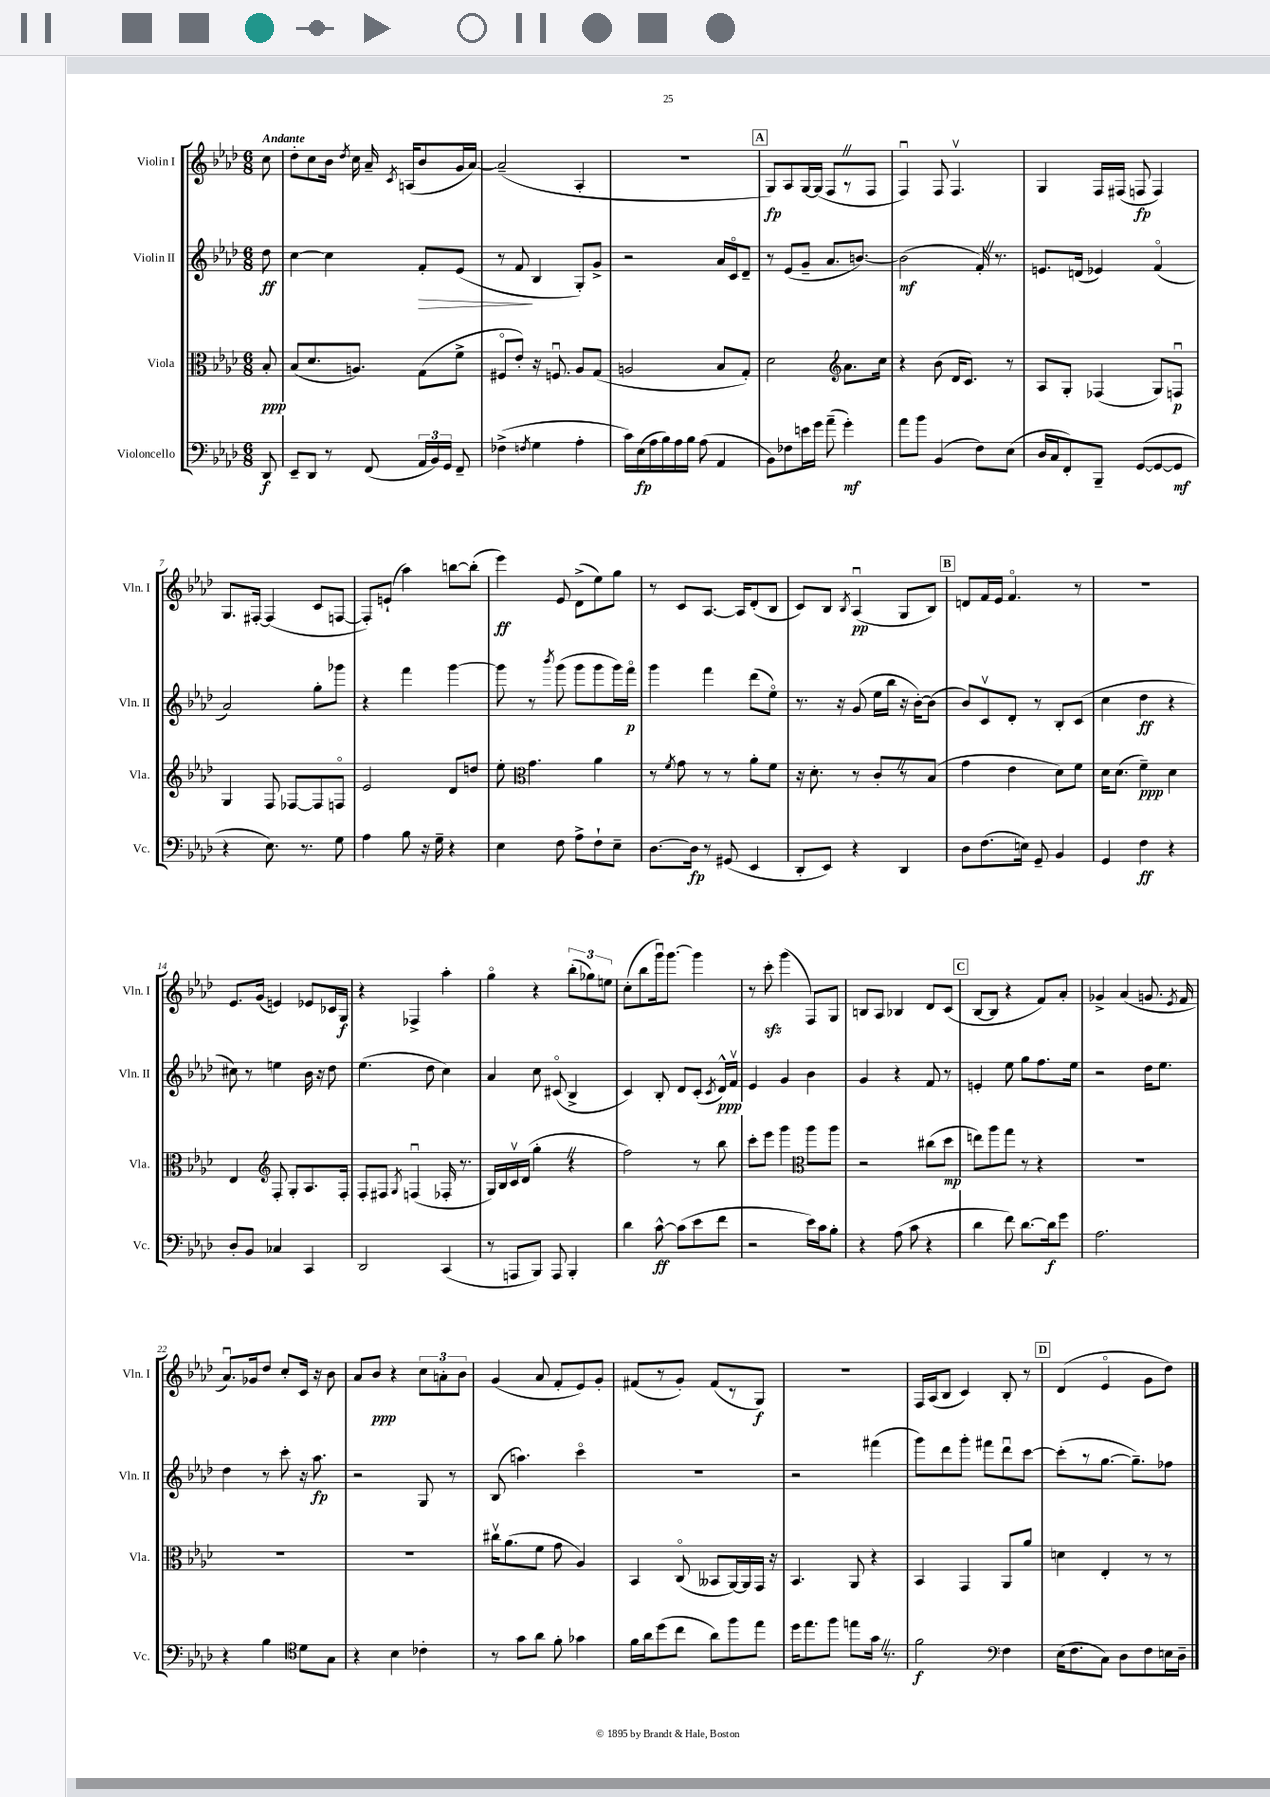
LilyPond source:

<<
\new StaffGroup <<
\new Staff = "s0" \with { instrumentName = "Violin I" shortInstrumentName = "Vln. I" } {
    \clef treble \key aes \major \numericTimeSignature \time 6/8 \partial 8 \tempo "Andante"
    \autoBeamOff c''8 |
    des''8[-. c''8 bes'16] \acciaccatura { des''8 } c''16 aes'16-- \acciaccatura { c'8 } a16[( bes'8 g'16 aes'16]~) |
    aes'2--( aes4-. |
    R2. |
    \mark \markup { \box "A" } g8[\fp) aes8 g16~ g16]( f8[ \once \override BreathingSign.text = \markup { \musicglyph "scripts.caesura.straight" } \breathe r8 f8] |
    f4\downbow) f8 f4.\upbow |
    g4 f16[ fis16]( f8\fp f4) |
    g8.[ fis16]~-. fis4( c'8[ f8]~ |
    f8[-.) e'8]-!( aes''4) b''8[~ b''8]-.( |
    ees'''4\ff) ees'8 des'8[->( ees''8) g''8] |
    r8 c'8[ aes8.]~ aes16[ des'8-.( bes8] |
    c'8[) bes8] \acciaccatura { bes8 } aes4\downbow\pp( g8[ bes8]) |
    \mark \markup { \box "B" } d'8[ f'16 ees'16] f'4.\flageolet r8 |
    R2. |
    ees'8.[ g'16]( e'4) ees'8[ ces'16 g16]\f |
    r4 fes4-> aes''4-. |
    g''4\flageolet r4 \tuplet 3/2 { bes''8[-.( ges''8) e''8] } |
    c''8[-.( bes''8 g'''16\downbow) g'''8.]~ g'''4 |
    r8 c'''8-.\sfz g'''4( f8[) g8] |
    b8[ aes8] bes4 des'8[ c'8]( |
    \mark \markup { \box "C" } bes8[~ bes8] r4 f'8[) aes'8]-. |
    ges'4-> aes'4( g'8. \acciaccatura { ees'8 } f'16 |
    aes'8.[\downbow) ges'16 des''8] c''8[-. c'16] r16 bes'8 |
    aes'8[ bes'8]\ppp r4 \tuplet 3/2 { c''8[ a'8-. bes'8] } |
    g'4( aes'8 f'8[-. ees'8) g'8]-. |
    fis'8[( r8 g'8]-.) fis'8[( r8 g8]\f) |
    R2. |
    f16[ aes16( bes8] c'4) bes8-. r8 |
    \mark \markup { \box "D" } des'4( ees'4\flageolet g'8[ des''8]) \bar "|." |
}
\new Staff = "s1" \with { instrumentName = "Violin II" shortInstrumentName = "Vln. II" } {
    \clef treble \key aes \major \numericTimeSignature \time 6/8 \partial 8
    \autoBeamOff des''8\ff |
    c''4~ c''4 f'8[-.\> ees'8]( |
    r8 f'8\! bes4 g8[-.) g'8]-> |
    r2 aes'16[ c'16\flageolet des'8]-- |
    \mark \markup { \box "A" } r8 ees'8[( g'8]-- aes'8.[ b'8.]~) |
    b'2\mf( f'16-.) \once \override BreathingSign.text = \markup { \musicglyph "scripts.caesura.straight" } \breathe r8. |
    e'8.[ d'16]( ees'4) f'4\flageolet( |
    aes'2) g''8[-. ges'''8] |
    r4 f'''4 g'''4~ |
    g'''8 r8 \acciaccatura { bes'''8 } g'''8( g'''8[ g'''8 g'''16) f'''16]\flageolet\p |
    g'''4 f'''4 des'''8[( ees''8]\flageolet) |
    r8. r16 g'8( ees''16[ bes''16] r16 bes'16[~-.) bes'8]( |
    \mark \markup { \box "B" } bes'8[) c'8\upbow des'8]-. r8 bes8[-. c'8]( |
    c''4 des''4\ff r4 |
    cis''8) r8 e''4 bes'16 r16 des''8 |
    ees''4.( des''8 c''4) |
    aes'4 c''8 cis'8\flageolet( bes4-> |
    c'4) bes8-. des'8[ c'8]-.( \acciaccatura { c'8 } des'16[-^\ppp) f'16]\upbow |
    ees'4 g'4 bes'4 |
    g'4 r4 f'8 r8 |
    \mark \markup { \box "C" } e'4-. ees''8 g''8[ f''8. ees''16] |
    r2 des''16[ ees''8.] |
    des''4 r8 c'''8-. r16 aes''8.\fp |
    r2 g8 r8 |
    bes8( a''4.) c'''4\flageolet |
    R2. |
    r2 fis'''4( |
    g'''8[) des'''8 g'''8]-. fis'''8[ des'''8\downbow c'''8]~ |
    \mark \markup { \box "D" } c'''8[-.( r8 g''8.]~ g''8.[--) fes''8] \bar "|." |
}
\new Staff = "s2" \with { instrumentName = "Viola" shortInstrumentName = "Vla." } {
    \clef alto \key aes \major \numericTimeSignature \time 6/8 \partial 8
    \autoBeamOff bes8-.\ppp |
    bes8[( des'8. a8.]) g8[( f'8]-> |
    fis8[\flageolet ees'8]-.) r16 f8.\downbow aes8[ g8]( |
    a2 bes8[ g8]-.) |
    \mark \markup { \box "A" } des'2 \clef treble aes'8.[ c''16] |
    r4 bes'8( des'16[ c'8.]) r8 |
    aes8[ g8]-. fes4( g8[) f8]\downbow\p |
    g4 f8 fes8[~ fes8 f8]\flageolet |
    ees'2 des'8[ d''8] |
    ees''8-. \clef alto g'4. aes'4 |
    r8 \acciaccatura { f'8 } g'8 r8 r8 aes'8[-. f'8] |
    r16 des'8.-. r8 c'8[-. \once \override BreathingSign.text = \markup { \musicglyph "scripts.caesura.straight" } \breathe r8 bes8]( |
    \mark \markup { \box "B" } g'4 ees'4 des'8[) f'8] |
    des'16[ des'8.]( f'4--\ppp) des'4 |
    ees4 \clef treble f8-. g8[-. aes8. f16]-. |
    f8[-. fis8] \acciaccatura { g8 } f4\downbow( fes16-. r8. |
    g16[) bes16 c'16\upbow des'16]( g''4-. \once \override BreathingSign.text = \markup { \musicglyph "scripts.caesura.straight" } \breathe r4 |
    f''2) r8 bes''8 |
    c'''8[-. ees'''8] g'''4 \clef alto aes''8[ aes''8] |
    r2 cis''8[( des''8]\mp |
    \mark \markup { \box "C" } e''8[) aes''8 g''8] r8 r4 |
    R2. |
    R2. |
    R2. |
    cis''16[\upbow aes'8.( f'8] g'8 aes4) |
    bes,4 c8\flageolet( beses,8[ aes,16~) aes,16 g,16] r16 |
    bes,4. aes,8 r4 |
    bes,4 g,4 aes,8[ aes'8] |
    \mark \markup { \box "D" } d'4 ees4-. r8 r8 \bar "|." |
}
\new Staff = "s3" \with { instrumentName = "Violoncello" shortInstrumentName = "Vc." } {
    \clef bass \key aes \major \numericTimeSignature \time 6/8 \partial 8
    \autoBeamOff des,8\f |
    ees,8[-- des,8] r8 f,8( \tuplet 3/2 { aes,16[ bes,16) g,16] } f,8-- |
    fes4->( \acciaccatura { f8 } g4 aes4-. |
    c'16[) ees16\fp( aes16 bes16) aes16 bes16] aes8( aes,4 |
    \mark \markup { \box "A" } bes,8[) fes8 e'16 g'16] aes'8--( g'4-.\mf) |
    aes'8[ bes'8] bes,4( f8[) ees8]( |
    des16[ c16 f,8-.) bes,,8]-- g,8[~( g,8~ g,8]\mf |
    r4 ees8.) r8. g8 |
    aes4 bes8 r16 g16-- r4 |
    ees4 f8 aes8[-> f8-! ees8]-- |
    des8.[~ des16]\fp r8 gis,8( ees,4 |
    des,8[-. ees,8]) r4 des,4 |
    \mark \markup { \box "B" } des8[ f8.( e16]) g,8-- bes,4 |
    g,4 f4\ff r4 |
    des8[-. bes,8] ces4 c,4 |
    des,2 c,4( |
    r8 a,,8[ bes,,8]) a,,8 bes,,4-. |
    des'4 c'8~-^\ff c'8[( ees'8 f'8] |
    r2 ees'16[) c'16 bes8]-. |
    r4 aes8( c'8 r4 |
    \mark \markup { \box "C" } des'4 f'8) des'8.[~ des'16\f g'8] |
    aes2. |
    r4 bes4 \clef tenor des'8[ g8] |
    r4 bes4 ces'4-. |
    r8 g'8[ aes'8] f'8-. ges'4 |
    f'16[ aes'16 des''8( c''8] aes'8[) f''8 ees''8] |
    des''16[ ees''8. f''8] e''8[ g'16] \once \override BreathingSign.text = \markup { \musicglyph "scripts.caesura.straight" } \breathe r8. |
    f'2\f \clef bass f4 |
    \mark \markup { \box "D" } ees16[( f8. c8]) des8[ f8 e16 des16]-- \bar "|." |
}
>>
>>
